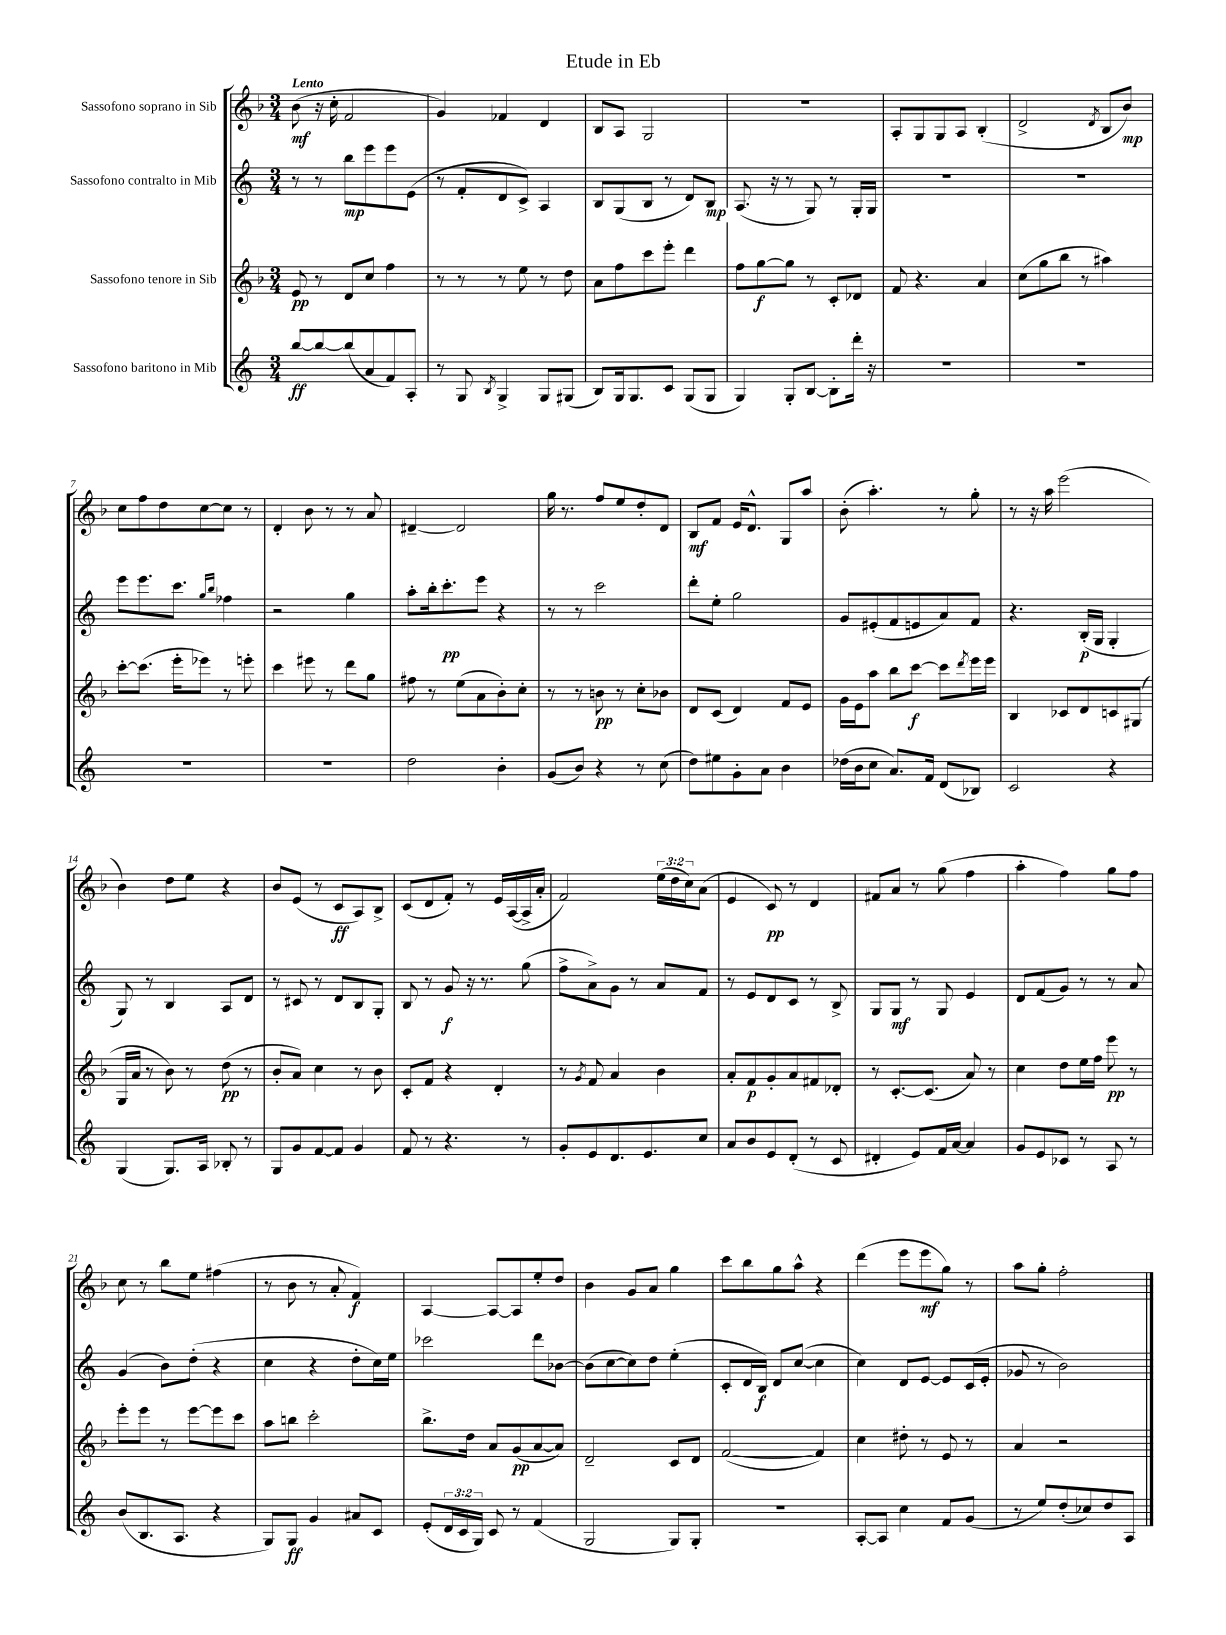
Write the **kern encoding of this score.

**kern	**kern	**kern	**kern
*staff4	*staff3	*staff2	*staff1
*clefG2	*clefG2	*clefG2	*clefG2
*k[]	*k[b-]	*k[]	*k[b-]
*M3/4	*M3/4	*M3/4	*M3/4
[8bb	8e	8r	(8b-
8bb_	8r	8r	16r
.	.	.	16cc'
(8bb]	8d	8bb	2f
8a	8cc	8eee	.
8f)	4ff	8eee	.
8A'	.	(8e	.
=	=	=	=
8r	8r	8r	4g)
8G	8r	8f'	.
8qB	.	.	.
4G^	8r	8d	4f-
.	8ee	8c^)	.
8G	8r	4A	4d
(8G#	8dd	.	.
=	=	=	=
8B)	8a	8B	8B-
16G	8ff	(8G	8A
8.G	.	.	.
.	8ccc	8B	2G
8c	8eee'	8r	.
(8G	4ddd	8d)	.
8G	.	8B	.
=	=	=	=
4G)	8ff	(8.A	2.r
.	[8gg	.	.
.	.	16r	.
8G'	8gg]	8r	.
[8B	8r	8G)	.
8B']	8c'	8r	.
16ddd'	8d-	16G'	.
16r	.	16G	.
=	=	=	=
2.r	8f	2.r	8A'
.	4.r	.	8G
.	.	.	8G
.	.	.	8A
.	4a	.	(4B-'
=	=	=	=
2.r	(8cc	2.r	2d^
.	8gg	.	.
.	8bb-	.	.
.	8r	.	.
.	.	.	8qd
.	4aa#)	.	8B-
.	.	.	8b-)
=	=	=	=
2.r	[8ccc'	8eee	8cc
.	(8.ccc]	8.eee	8ff
.	.	.	8dd
.	16eee'	8.ccc	.
.	8eee-)	.	[8cc
.	.	16qqgg	.
.	.	16qqbb	.
.	8r	4ff-	8cc]
.	8eee'	.	8r
=	=	=	=
2.r	4ccc	2r	4d'
.	8eee#	.	8b-
.	8r	.	8r
.	8ddd	4gg	8r
.	8gg	.	8a
=	=	=	=
2dd	8ff#	8aa'	[4d#~
.	8r	16bb'	.
.	.	8.ccc'	.
.	(8ee	.	2d#]
.	8a	8eee	.
4b'	8b-')	4r	.
.	8cc'	.	.
=	=	=	=
(8g	8r	8r	16gg
.	.	.	8.r
8b)	8r	8r	.
4r	8b	2ccc	8ff
.	8r	.	8ee
8r	8cc'	.	8dd'
(8cc	8b-	.	8d
=	=	=	=
8dd)	8d	8ddd'	8B-
8ee#	(8c	8ee'	8f
8g'	4d)	2gg	16e
.	.	.	8.d^^
8a	.	.	.
4b	8f	.	8G
.	8e	.	8aa
=	=	=	=
(16dd-	16g	8g	(8b-'
16b	16e	.	.
8cc	8aa	(8e#'	4.aa')
8.a)	8bb-	8f	.
.	[8ccc	8e	.
16f	.	.	.
(8d	8ccc]	8a)	8r
.	8qddd	.	.
8B-)	16eee	8f	8gg'
.	16eee	.	.
=	=	=	=
2c	4B-	4.r	8r
.	.	.	16r
.	.	.	16aa
.	8c-	.	(2eee
.	8d	(16B'	.
.	.	16G	.
4r	8c	4G'	.
.	(8G#	.	.
=	=	=	=
(4G	16G	8G)	4b-)
.	16a	.	.
.	8r	8r	.
8.G)	8b-)	4B	8dd
.	8r	.	8ee
16A	.	.	.
8B-'	(8dd	8A	4r
8r	8r	8d	.
=	=	=	=
8G	8b-'	8r	8b-
8g	8a)	8c#	(8e
[8f	4cc	8r	8r
8f]	.	8d	8c
4g	8r	8B	8A)
.	8b-	8G'	8B-^
=	=	=	=
8f	8c'	8B	(8c
8r	8f	8r	8d
4.r	4r	8g	8f')
.	.	16r	8r
.	.	8.r	.
.	4d'	.	16e
.	.	.	([16A
8r	.	(8gg	16A^]
.	.	.	16a'
=	=	=	=
8g'	8r	8ff^	2f)
.	8qg	.	.
8e	8f	8a^)	.
8.d	4a	8g	.
.	.	8r	.
8.e	.	.	.
.	4b-	8a	(24ee
.	.	.	24dd
.	.	.	24cc)
8cc	.	8f	(8a
=	=	=	=
8a	8a'	8r	4e
8b	8f	8e	.
8e	8g'	8d	8c)
(8d'	8a	8c	8r
8r	8f#	8r	4d
8c	8d-'	8B^	.
=	=	=	=
4d#'	8r	8G	8f#
.	[8.c'	8G	8a
8e)	.	8r	8r
.	(8.c]	.	.
16f	.	8G	(8gg
[16a	.	.	.
4a]	8a)	4e	4ff
.	8r	.	.
=	=	=	=
8g	4cc	8d	4aa'
8e	.	(8f	.
8c-	8dd	8g)	4ff)
8r	16ee	8r	.
.	16ff	.	.
8A	8eee	8r	8gg
8r	8r	8a	8ff
=	=	=	=
(8b	8eee'	(4g	8cc
8.B	8eee	.	8r
.	8r	8b)	8bb-
8.A	.	.	.
.	[8eee	(8dd'	8ee
4r	8eee]	4r	(4ff#
.	8ccc	.	.
=	=	=	=
8G)	8aa	4cc	8r
8G	8bb	.	8b-
4g	2ccc'	4r	8r
.	.	.	8a'
8a#	.	8dd'	4f)
8c	.	16cc)	.
.	.	16ee	.
=	=	=	=
(8e'	8.bb-^	2ccc-	[4A
24d	.	.	.
24c	.	.	.
.	16dd	.	.
24G)	.	.	.
8c	8a	.	8A_
8r	(8g	.	8A]
(4f	[8a	8ddd	8ee'
.	8a])	[8b-	8dd
=	=	=	=
2G	2d~	(8b-]	4b-
.	.	[8cc	.
.	.	8cc])	8g
.	.	8dd	8a
8G)	8c	(4ee'	4gg
8G'	8d	.	.
=	=	=	=
2.r	([2f	8c'	8ccc
.	.	16d	8bb-
.	.	16B)	.
.	.	8d	8gg
.	.	([8cc	8aa^^
.	4f])	4cc]	4r
=	=	=	=
[8A'	4cc	4cc)	(4ddd
8A]	.	.	.
4cc	8dd#'	8d	8eee
.	8r	[8e	8eee
8f	8e	8e]	8gg)
(8g	8r	(16c	8r
.	.	16e'	.
=	=	=	=
8r	4a	8g-	8aa
8ee)	.	8r	8gg'
(8dd'	2r	2b)	2ff'
8cc-)	.	.	.
8dd	.	.	.
8A	.	.	.
==	==	==	==
*-	*-	*-	*-
